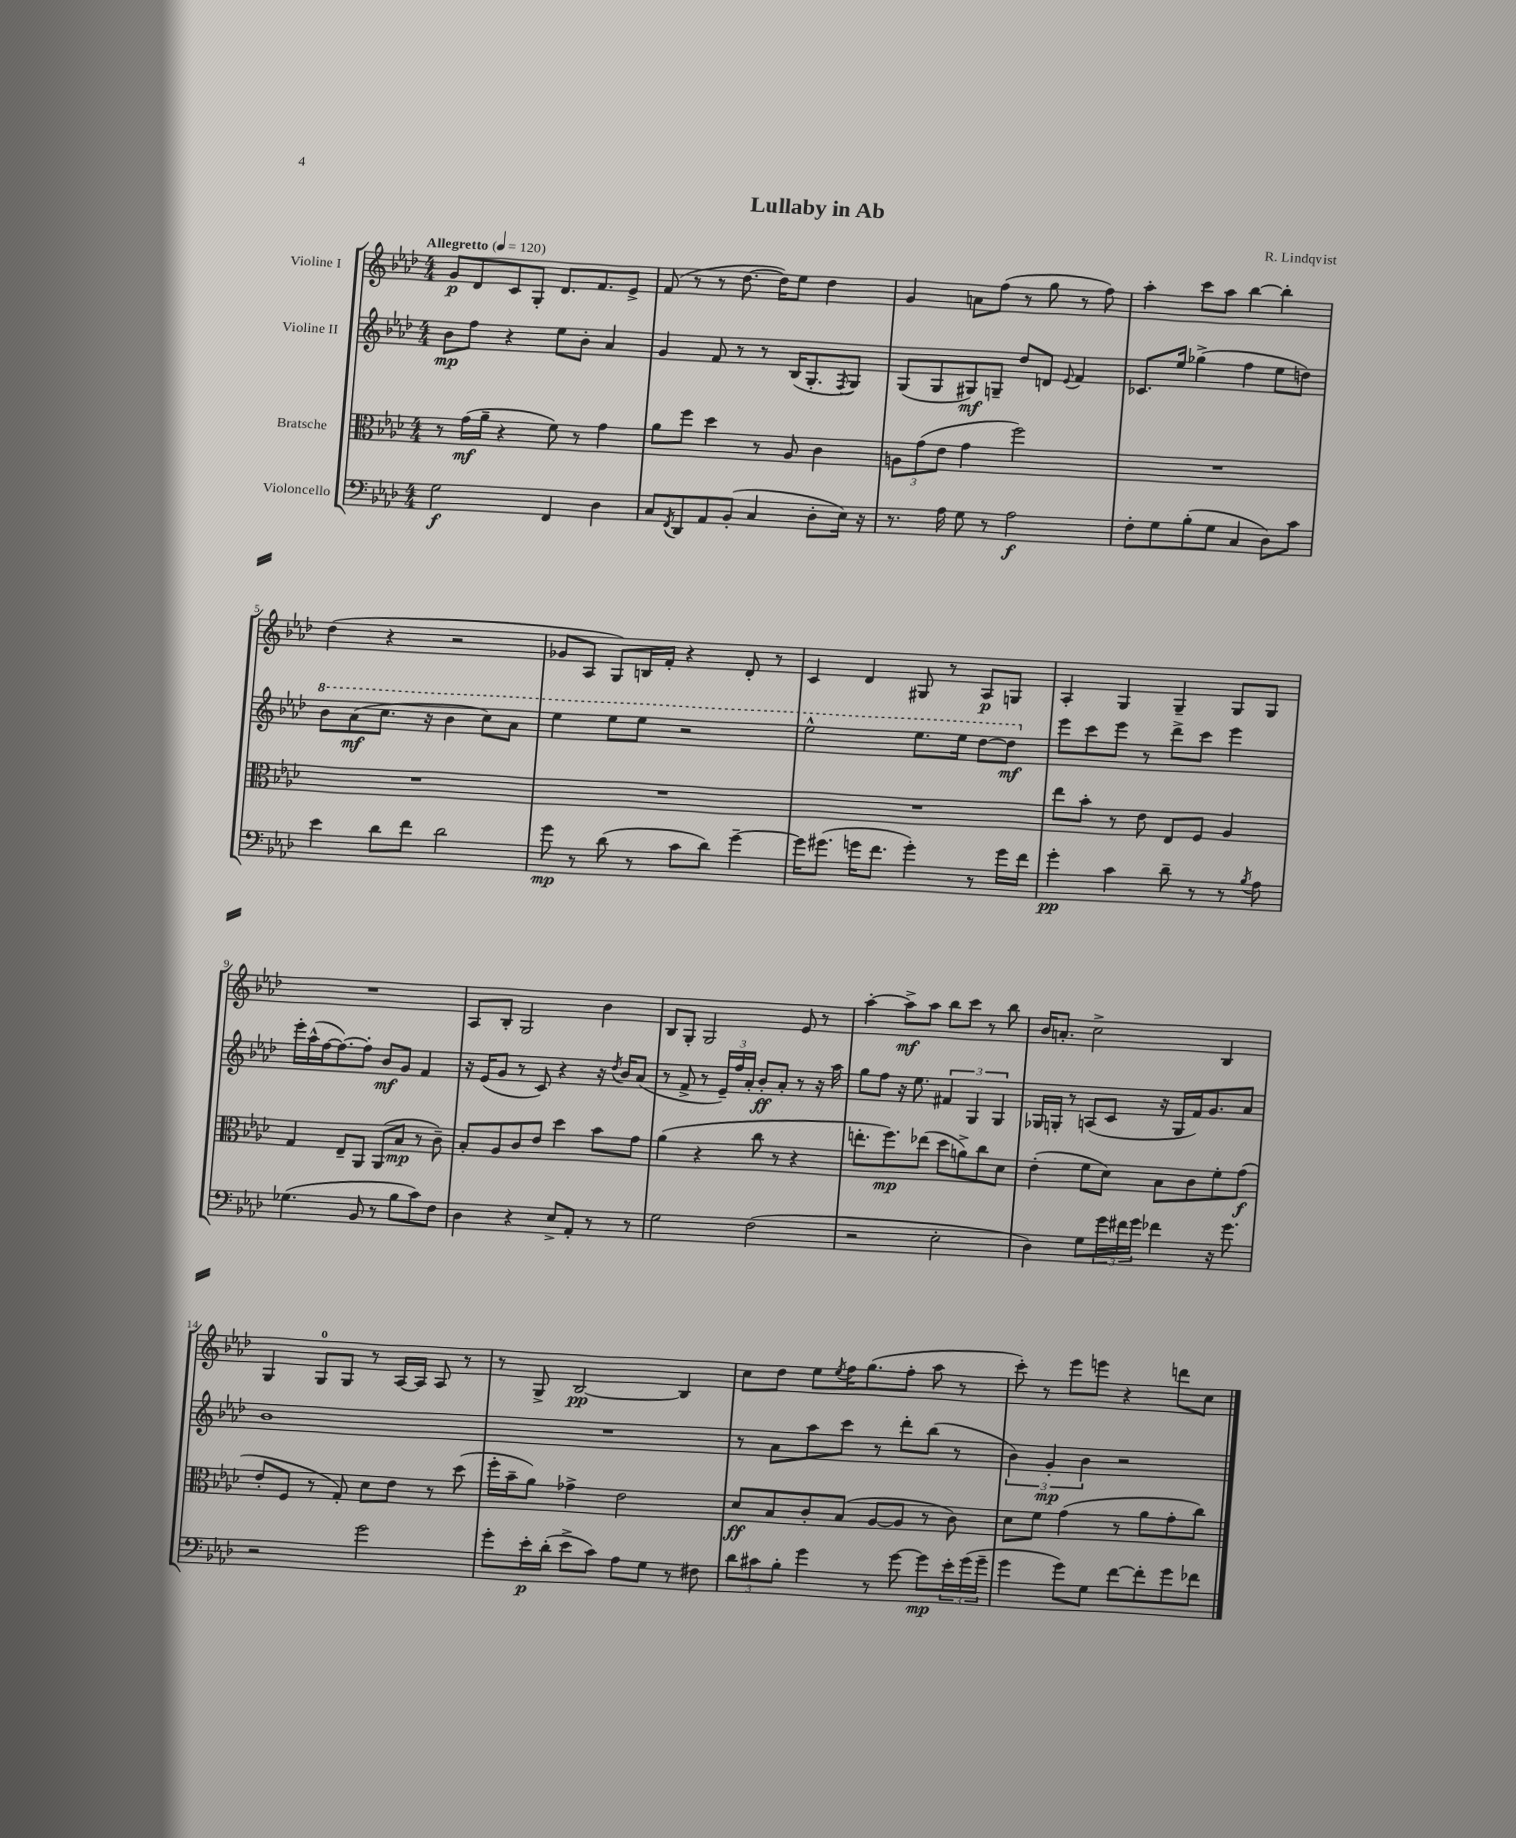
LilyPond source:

\header { title = "Lullaby in Ab" composer = "R. Lindqvist" }
<<
\new StaffGroup <<
\new Staff = "s0" \with { instrumentName = "Violine I" } {
    \clef treble \key aes \major \numericTimeSignature \time 4/4 \tempo "Allegretto" 4 = 120
    g'8\p des'8 c'8 g8-. des'8. f'8. ees'8-> |
    f'8( r8 r8 des''8.~ des''16) ees''8 des''4 |
    g'4 a'8 f''8( r8 g''8 r8 f''8) |
    aes''4-. c'''8 aes''8 bes''4~ bes''4-. |
    des''4( r4 r2 |
    ges'8 aes8 g8) b16 f'16-. r4 des'8-. r8 |
    c'4 des'4 gis8 r8 aes8\p g8 |
    aes4-. g4 g4-- g8 g8 |
    R1 |
    aes8 bes8-. g2 bes'4 |
    bes8 g8-. g2 ees'8 r8 |
    aes''4~-. aes''8->\mf aes''8 bes''8 c'''8 r8 bes''8 |
    bes'16 a'8.-. c''2-> bes4 |
    g4 g8-0 g8 r8 aes16~ aes16 aes8 r8 |
    r8 g8-> bes2~\pp bes4 |
    c''8 des''8 ees''8 \acciaccatura { ees''8 } f''16 g''8.( f''8-. aes''8 r8 |
    c'''8-.) r8 ees'''8 e'''8 r4 d'''8 c''8 \bar "|." |
}
\new Staff = "s1" \with { instrumentName = "Violine II" } {
    \clef treble \key aes \major \numericTimeSignature \time 4/4
    bes'8\mp f''8 r4 ees''8 bes'8-. aes'4 |
    g'4 f'8 r8 r8 bes16( g8.-. \acciaccatura { f8 } g8) |
    g8( g8 gis8\mf) g8-- des''8 d'8 \appoggiatura { ees'8 } f'4 |
    ces'8. ees''16 ges''4->( f''4 ees''8 d''8) |
    \ottava #1 bes''8 aes''8\mf( c'''8. r16 bes''4 c'''8) aes''8 |
    ees'''4 ees'''8 ees'''8 r2 |
    ees'''2-^ ees'''8. ees'''16 des'''8~ des'''8\mf \ottava #0 |
    ees'''8 c'''8 ees'''8 r8 des'''8-> c'''8 ees'''4 |
    ees'''16-. aes''16-^( f''16~ f''8.~) f''8-. bes'8\mf g'8 f'4 |
    r16 ees'16( g'8 r8 c'8) r4 r16 \acciaccatura { des''8 } bes'16 aes'8( |
    r8 f'8-> r8 \tuplet 3/2 { ees'16--) f''16 aes'16-. } bes'8-.\ff aes'8-. r8 r16 aes''16 |
    g''8 f''8 r16 ees''8. \tuplet 3/2 { fis'4 g4 g4 } |
    ges16 g16-. r8 a8( c'8 r16 g16 f'16) g'8. aes'8 |
    bes'1 |
    R1 |
    r8 aes'8 aes''8 c'''8 r8 des'''8-. bes''8( r8 |
    \tuplet 3/2 { bes'4) g'4-.\mp bes'4 } r2 \bar "|." |
}
\new Staff = "s2" \with { instrumentName = "Bratsche" } {
    \clef alto \key aes \major \numericTimeSignature \time 4/4
    r8 g'16\mf( aes'16-- r4 f'8) r8 g'4 |
    aes'8 f''8 des''4 r8 aes8 c'4 |
    \tuplet 3/2 { a8 g'8( ees'8 } g'4 f''2) |
    R1 |
    R1 |
    R1 |
    R1 |
    ees''8 bes'8-. r8 ees'8 ees8 f8 aes4 |
    g4 ees8-- aes,8 aes,8( bes8\mp r8 c'8--) |
    bes8-. aes8 c'8 ees'8 des''4 bes'8 g'8 |
    aes'4( r4 c''8 r8 r4 |
    e''8.-. f''8.\mp) ees''8( des''8 a'8->) c''8 des'8 |
    ees'4-.( f'8 des'8) bes8 c'8 f'8-. g'8\f( |
    ees'8-. f8 r8 g8-.) des'8 ees'8 r8 des''8( |
    f''16-. bes'16-- aes'8) ges'4-> ees'2 |
    des'8\ff bes8 c'8-. bes8( aes8~ aes8 r8 c'8) |
    des'8 f'8 g'4( r8 aes'8 g'8-. c''8) \bar "|." |
}
\new Staff = "s3" \with { instrumentName = "Violoncello" } {
    \clef bass \key aes \major \numericTimeSignature \time 4/4
    g2\f f,4 des4 |
    c8 \acciaccatura { f,8 } des,8 aes,8 bes,8-.( c4 des8-. ees16) r16 |
    r8. aes16 g8 r8 aes2\f |
    f8-. g8 bes8-.( g8 c4 des8) c'8 |
    ees'4 des'8 f'8 des'2 |
    g'8\mp r8 des'8( r8 c'8 des'8) g'4~-- |
    g'16 gis'8.( g'16 f'8. g'4-.) r8 g'16 f'16 |
    g'4-.\pp c'4 des'8-- r8 r8 \acciaccatura { bes8 } aes8 |
    ges4.( bes,8 r8 bes8 c'8) f8 |
    des4 r4 ees8-> aes,8-. r8 r8 |
    g2 f2( |
    r2 ees2-. |
    des4) g8 \tuplet 3/2 { g'16 fis'16 g'16 } fes'4 r16 g'8. |
    r2 g'2 |
    g'8-. ees'16-.\p des'16-.( ees'8-> c'8) aes8 g8 r8 fis8 |
    \tuplet 3/2 { des'8 cis'8 bes8-. } g'4 r8 g'8~ g'8\mp \tuplet 3/2 { ees'16-. g'16( g'16-- } |
    g'4 g'8) g8 f'8~ f'8-. g'8 fes'8 \bar "|." |
}
>>
>>
